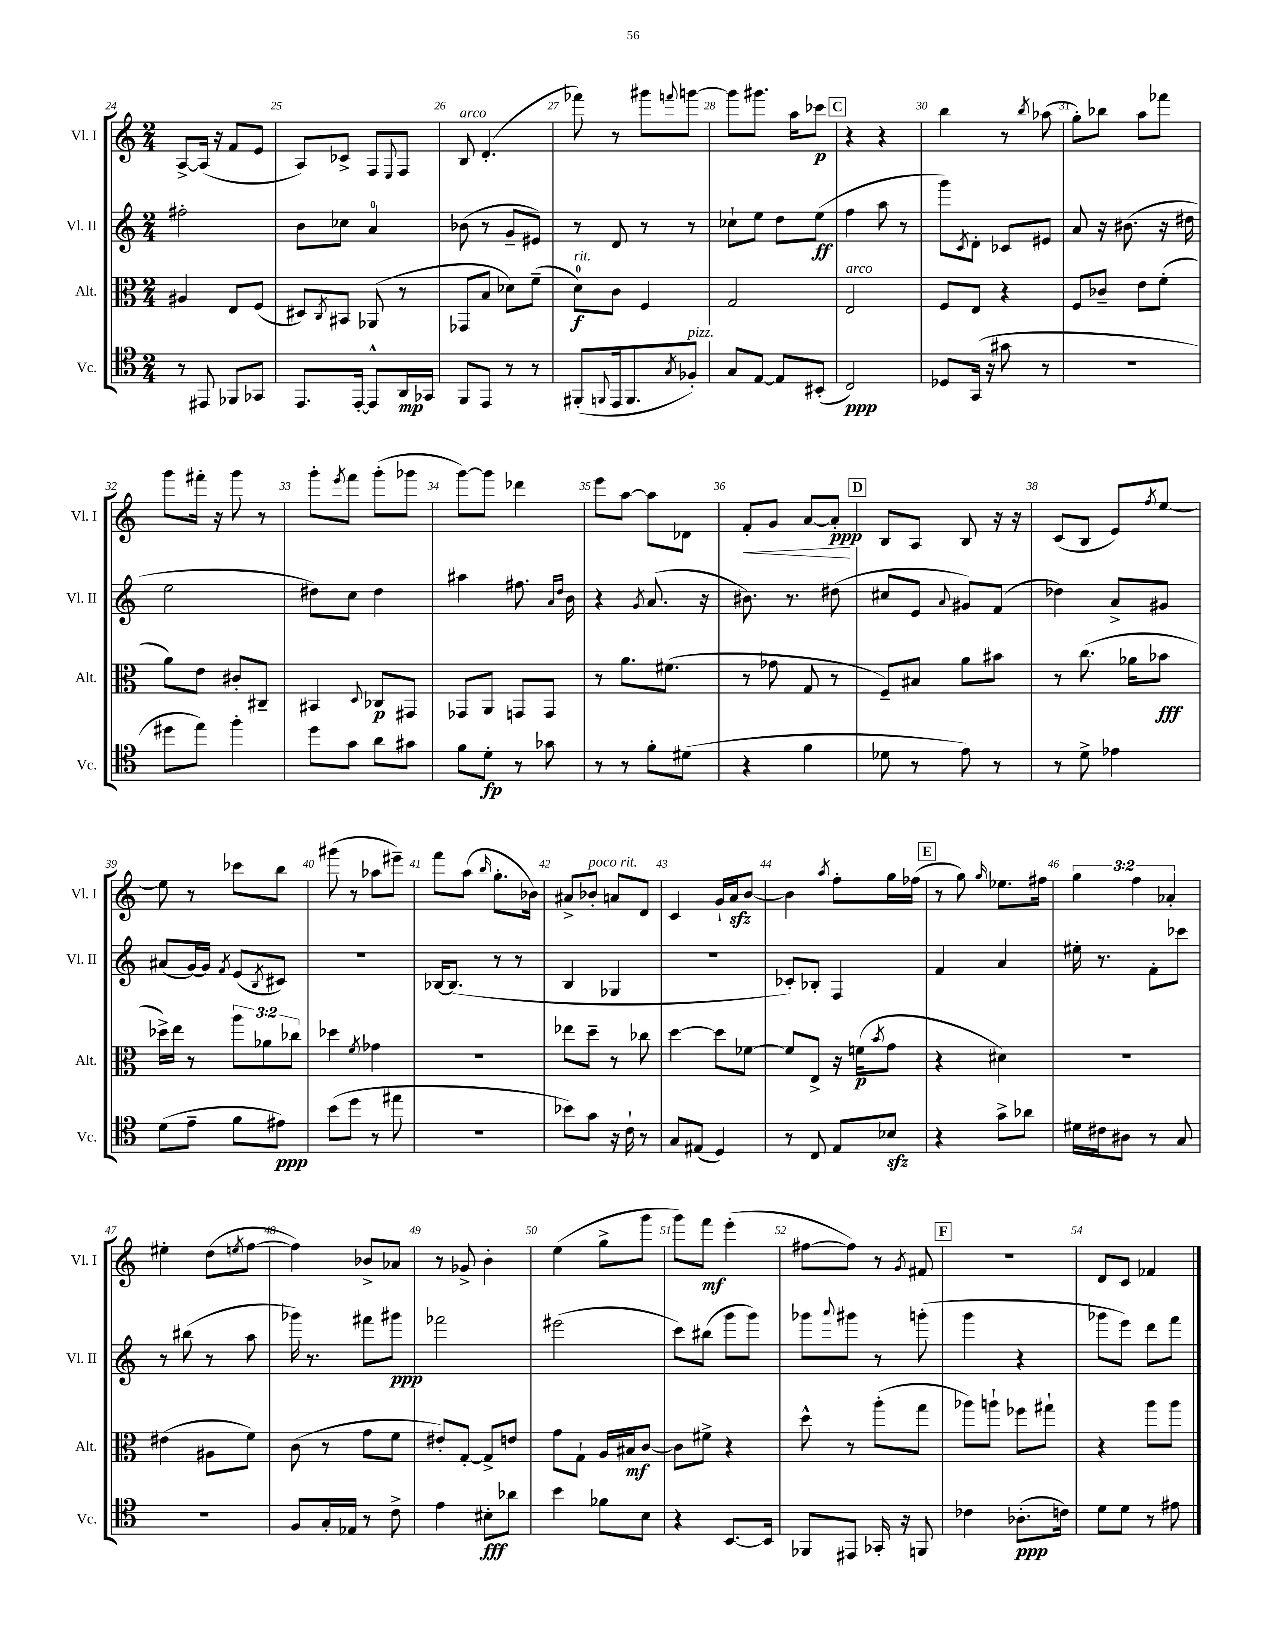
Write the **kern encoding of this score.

**kern	**dynam	**kern	**dynam	**kern	**dynam	**kern	**dynam
*part4	*part4	*part3	*part3	*part2	*part2	*part1	*part1
*staff4	*staff4	*staff3	*staff3	*staff2	*staff2	*staff1	*staff1
*I"Vc.	*	*I"Alt.	*	*I"Vl. II	*	*I"Vl. I	*
*I'Vc.	*	*I'Alt.	*	*I'Vl. II	*	*I'Vl. I	*
*clefC4	*	*clefC3	*	*clefG2	*	*clefG2	*
*k[]	*	*k[]	*	*k[]	*	*k[]	*
*M2/4	*	*M2/4	*	*M2/4	*	*M2/4	*
=24	=24	=24	=24	=24	=24	=24	=24
8r	.	4A#X/	.	2ff#X'\	.	[8A^/L	.
8EE#X/	.	.	.	.	.	(16A/Jk]	.
.	.	.	.	.	.	16r	.
8FF-X/L	.	8E/L	.	.	.	8f/L	.
8GG-X/J	.	(8F/J	.	.	.	8e/J	.
=25	=25	=25	=25	=25	=25	=25	=25
8.EE/L	.	8D#X/L)	.	8b\L	.	8A/L)	.
.	.	8qC/	.	.	.	.	.
.	.	8BB#X/J	.	8cc-X\J	.	8c-X^/J	.
[16EE'/Jk	.	.	.	.	.	.	.
8EE^^/L]	.	(8AA-X/	.	4a/	.	8F/L	.
.	.	.	.	.	.	8qqE/	.
16AA/L	mp	8r	.	.	.	8F/J	.
16GG-X/JJ	.	.	.	.	.	.	.
=26	=26	=26	=26	=26	=26	=26	=26
!	!	!	!	!	!	!LO:TX:a:i:t=arco	!
8FF/L	.	8GG-X/L	.	(8b-X\	.	8B/	.
8EE/J	.	8B/J	.	8r	.	(4.d'/	.
8r	.	8d-X\L)	.	8g~/L	.	.	.
8r	.	(8f~\J	.	8e#X/J)	.	.	.
=27	=27	=27	=27	=27	=27	=27	=27
!	!	!LO:TX:a:i:t=rit.	!	!	!	!	!
(8FF#X'/L	.	8d\L)	f	8r	.	8fff-X\)	.
8qqFFn/	.	.	.	.	.	.	.
16EE/k	.	8c\J	.	8d/	.	8r	.
8.FF/	.	.	.	.	.	.	.
.	.	4F/	.	8r	.	8ggg#X\L	.
8qG/	.	.	.	.	.	8qqfffn/	.
!LO:TX:a:i:t=pizz.	!	!	!	!	!	!	!
8F-X'/J)	.	.	.	8r	.	[8gggn\J	.
=28	=28	=28	=28	=28	=28	=28	=28
8G/L	.	2G/	.	8cc-X`\L	.	8ggg\L]	.
[8E/J	.	.	.	8ee\J	.	8.ggg#X\J	.
8E/L]	.	.	.	8dd\L	.	.	.
.	.	.	.	.	.	16aa\KL	.
(8BB#X'/J	.	.	.	(8ee\J	ff	8ccc-X\J	p
!!LO:REH:place=s1:t=C
=29	=29	=29	=29	=29	=29	=29	=29
!	!	!LO:TX:a:i:t=arco	!	!	!	!	!
2C/)	ppp	2E/	.	4ff\	.	4r	.
.	.	.	.	8aa\	.	4r	.
.	.	.	.	8r	.	.	.
=30	=30	=30	=30	=30	=30	=30	=30
8D-X/L	.	8F/L	.	8ggg\L)	.	4bb\	.
.	.	.	.	8qc/	.	.	.
(16GG/Jk	.	8E/J	.	8d'\J	.	.	.
16r	.	.	.	.	.	.	.
8g#X\	.	4r	.	8c-X/L	.	8r	.
.	.	.	.	.	.	8qbb/	.
8r	.	.	.	8e#X/J	.	(8aa-X\	.
=31	=31	=31	=31	=31	=31	=31	=31
2r	.	8F/L	.	8a/	.	8gg'\L)	.
.	.	8c-X~/J	.	16r	.	8bb-X\J	.
.	.	.	.	(8.b#X\	.	.	.
.	.	8e\L	.	.	.	8aa\L	.
.	.	(8f'\J	.	16r	.	8fff-X\J	.
.	.	.	.	16dd#X\	.	.	.
!!LO:LB:g=z
=32	=32	=32	=32	=32	=32	=32	=32
8dd#X\L	.	8a\L)	.	2ee\	.	8ggg\L	.
8ee\J)	.	8e\J	.	.	.	16fff#X'\Jk	.
.	.	.	.	.	.	16r	.
4ff'\	.	8c#X'/L	.	.	.	8ggg\	.
.	.	8C#X~/J	.	.	.	8r	.
=33	=33	=33	=33	=33	=33	=33	=33
8dd\L	.	4BB#X/	.	8dd#X\L)	.	8ggg'\L	.
.	.	.	.	.	.	8qeee/	.
8g\J	.	.	.	8cc\J	.	8fff\J	.
.	.	8qqD/	.	.	.	.	.
8a\L	.	8C-X/L	p	4dd#\	.	(8ggg'\L	.
8g#X\J	.	8GG#X/J	.	.	.	8ggg-X\J	.
=34	=34	=34	=34	=34	=34	=34	=34
8f\L	.	8GG-X/L	.	4aa#X\	.	[8ggg\L)	.
8d'\J	fp	8AA/J	.	.	.	8ggg\J]	.
8r	.	8GGn/L	.	8.ff#X\	.	4ddd-X\	.
8g-X\	.	8GG/J	.	.	.	.	.
.	.	.	.	16qqa/LL	.	.	.
.	.	.	.	16qqdd/JJ	.	.	.
.	.	.	.	16b\	.	.	.
=35	=35	=35	=35	=35	=35	=35	=35
8r	.	8r	.	4r	.	8eee\L	.
8r	.	8.a\L	.	.	.	[8aa\J	.
.	.	.	.	8qg/	.	.	.
8f'\L	.	.	.	(8.a/	.	8aa\L]	.
.	.	(8.f#X\J	.	.	.	.	.
(8d#X\J	.	.	.	.	.	8d-X\J	.
.	.	.	.	16r	.	.	.
=36	=36	=36	=36	=36	=36	=36	=36
!	!	!	!	!	!	!	!LO:HP:b
4r	.	8r	.	8.b#X\)	.	8f'/L	<
.	.	8g-X\	.	.	.	8g/J	.
.	.	.	.	8.r	.	.	.
4f\	.	8G/	.	.	.	[8a/L	.
.	.	8r	.	(8dd#X\	.	8a'/J]	ppp
.	.	.	.	.	.	.	[
!!LO:REH:place=s1:t=D
=37	=37	=37	=37	=37	=37	=37	=37
8d-X\	.	8F~/L)	.	8cc#X/L	.	8B/L	.
8r	.	8B#X/J	.	8e/J	.	8A/J	.
.	.	.	.	8qqa/	.	.	.
8e\)	.	8a\L	.	8g#X/L)	.	8B/	.
8r	.	8b#X\J	.	(8f/J	.	16r	.
.	.	.	.	.	.	16r	.
=38	=38	=38	=38	=38	=38	=38	=38
8r	.	8r	.	4dd-X\)	.	(8c/L	.
8d^\	.	(8.cc\	.	.	.	8B/J	.
4e-X\	.	.	.	8a^/L	.	8e/L)	.
.	.	16a-X\KL	.	.	.	.	.
.	.	.	.	.	.	8qff/	.
.	.	8b-X\J	fff	8g#X/J	.	[8ee/J	.
!!LO:LB:g=z
=39	=39	=39	=39	=39	=39	=39	=39
(8d\L	.	16dd-X^\LL)	.	(8a#X/L	.	8ee\]	.
.	.	16ee\JJ	.	.	.	.	.
8e~\J	.	8r	.	[16g/L)	.	8r	.
.	.	.	.	16g/JJ]	.	.	.
.	.	.	.	8qf/	.	.	.
8f\L	.	12aa\L	.	(8e/L	.	8ccc-X\L	.
.	.	12a-X\	.	.	.	.	.
.	.	.	.	8qB/	.	.	.
8e#X\J)	ppp	.	.	8c#X/J)	.	8bb\J	.
.	.	12cc-X\J	.	.	.	.	.
=40	=40	=40	=40	=40	=40	=40	=40
(8b\L	.	4dd-X\	.	2r	.	(8ggg#X\	.
8dd\J	.	.	.	.	.	8r	.
.	.	8qf/	.	.	.	.	.
8r	.	4g-X\	.	.	.	8aa-X\L	.
8ee#X\	.	.	.	.	.	8eee#X~\J)	.
=41	=41	=41	=41	=41	=41	=41	=41
2r	.	2r	.	[16B-X/KL	.	8fff\L	.
.	.	.	.	(8.B-/J]	.	.	.
.	.	.	.	.	.	(8aa\J	.
.	.	.	.	.	.	16qqbb/	.
.	.	.	.	8r	.	8.gg'\L	.
.	.	.	.	8r	.	.	.
.	.	.	.	.	.	16b-X\Jk)	.
=42	=42	=42	=42	=42	=42	=42	=42
8b-X\L)	.	8ee-X\L	.	4B/	.	8a#X^/L	.
!	!	!	!	!	!	!LO:TX:a:i:t=poco rit.	!
8g\J	.	8dd~\J	.	.	.	8b-X'/J	.
16r	.	8r	.	4G-X/	.	8an/L	.
16c`\	.	.	.	.	.	.	.
8r	.	8cc-X\	.	.	.	8d/J	.
=43	=43	=43	=43	=43	=43	=43	=43
8G/L	.	[4dd\	.	2r	.	4c/	.
(8E#X/J	.	.	.	.	.	.	.
4D/)	.	8dd\L]	.	.	.	16g`/LL	.
.	.	.	.	.	.	16azz/J	.
.	.	[8f-X\J	.	.	.	[8b/J	.
=44	=44	=44	=44	=44	=44	=44	=44
8r	.	8f-/L]	.	8c-X'/L)	.	4b\]	.
8C/	.	8E^/J	.	8B-X'/J	.	.	.
.	.	.	.	.	.	8qaa/	.
8E/L	.	16r	.	4F/	.	8ff'\L	.
.	.	(16fn\KL	p	.	.	.	.
.	.	8qb/	.	.	.	.	.
8B-Xzz/J	.	8g\J	.	.	.	16gg\L	.
.	.	.	.	.	.	(16ff-X\JJ	.
!!LO:REH:place=s1:t=E
=45	=45	=45	=45	=45	=45	=45	=45
4r	.	4r	.	4f/	.	8r	.
.	.	.	.	.	.	8gg\)	.
.	.	.	.	.	.	16qqgg/	.
8g^\L	.	4d#X\)	.	4a/	.	8.ee-X\L	.
8a-X\J	.	.	.	.	.	.	.
.	.	.	.	.	.	16ff#X\Jk	.
=46	=46	=46	=46	=46	=46	=46	=46
16d#X\LL	.	2r	.	16ee#X'\	.	6gg\	.
16c#X\J	.	.	.	8.r	.	.	.
8A#X\J	.	.	.	.	.	.	.
.	.	.	.	.	.	6ff\	.
8r	.	.	.	8f'\L	.	.	.
.	.	.	.	.	.	6a-X'/	.
8G/	.	.	.	8ccc-X\J	.	.	.
!!LO:LB:g=z
=47	=47	=47	=47	=47	=47	=47	=47
2r	.	(4e#X\	.	8r	.	4ee#X'\	.
.	.	.	.	(8bb#X\	.	.	.
.	.	8A#X\L	.	8r	.	(8dd\L	.
.	.	.	.	.	.	8qeen/	.
.	.	8f\J)	.	8aa\	.	[8ff\J	.
=48	=48	=48	=48	=48	=48	=48	=48
8F/L	.	(8c\	.	16ggg-X\)	.	4ff\])	.
.	.	.	.	8.r	.	.	.
16G'/L	.	8r	.	.	.	.	.
16E-X/JJ	.	.	.	.	.	.	.
8r	.	8g\L	.	8fff#X\L	.	8b-X^/L	.
8c^\	.	8f\J	.	8ggg#X\J	ppp	8a-X/J	.
=49	=49	=49	=49	=49	=49	=49	=49
4e\	.	8e#X'/L)	.	2fff-X\	.	8r	.
.	.	[8G'/J	.	.	.	8g-X^/	.
8B#X'\L	fff	8G^/L]	.	.	.	4b'\	.
8a-X\J	.	8en/J	.	.	.	.	.
=50	=50	=50	=50	=50	=50	=50	=50
4b\	.	8g\L	.	(2eee#X\	.	(4ee\	.
.	.	8G`\J	.	.	.	.	.
8f-X\L	.	16A/LL	.	.	.	8gg^\L	.
.	.	16B#X/J	mf	.	.	.	.
8B\J	.	[8c/J	.	.	.	8ggg\J	.
=51	=51	=51	=51	=51	=51	=51	=51
4r	.	8c\L]	.	8ccc\L)	.	8ggg\L)	.
.	.	8f#X^\J	.	(8bb#X\J	.	8fff\J	mf
[8.BB/L	.	4r	.	8ggg\L	.	(4eee'\	.
.	.	.	.	8ggg\J)	.	.	.
16BB/Jk]	.	.	.	.	.	.	.
=52	=52	=52	=52	=52	=52	=52	=52
8FF-X/L	.	8dd^^\	.	8ggg-X\L	.	[8ff#X\L	.
.	.	.	.	8qqaaa/	.	.	.
8EE#X/J	.	8r	.	8ggg#X\J	.	8ff#\J])	.
16GG-X'/	.	(8aa'\L	.	8r	.	8r	.
16r	.	.	.	.	.	.	.
.	.	.	.	.	.	8qg/	.
8FFn/	.	8gg\J	.	(8gggn'\	.	8f#X/	.
!!LO:REH:place=s1:t=F
=53	=53	=53	=53	=53	=53	=53	=53
4c-X\	.	8aa-X\L)	.	4ggg\	.	2r	.
.	.	8aan`\J	.	.	.	.	.
(8.A-X'\L	ppp	8ff-X\L	.	4r	.	.	.
.	.	8gg#X`\J	.	.	.	.	.
16cn\Jk)	.	.	.	.	.	.	.
=54	=54	=54	=54	=54	=54	=54	=54
8d\L	.	4r	.	8ggg-X\L	.	8d/L	.
8d\J	.	.	.	8eee\J)	.	8c/J	.
8r	.	8aa\L	.	8ddd\L	.	4f-X/	.
8e#X\	.	8aa\J	.	8fff\J	.	.	.
==	==	==	==	==	==	==	==
*-	*-	*-	*-	*-	*-	*-	*-
